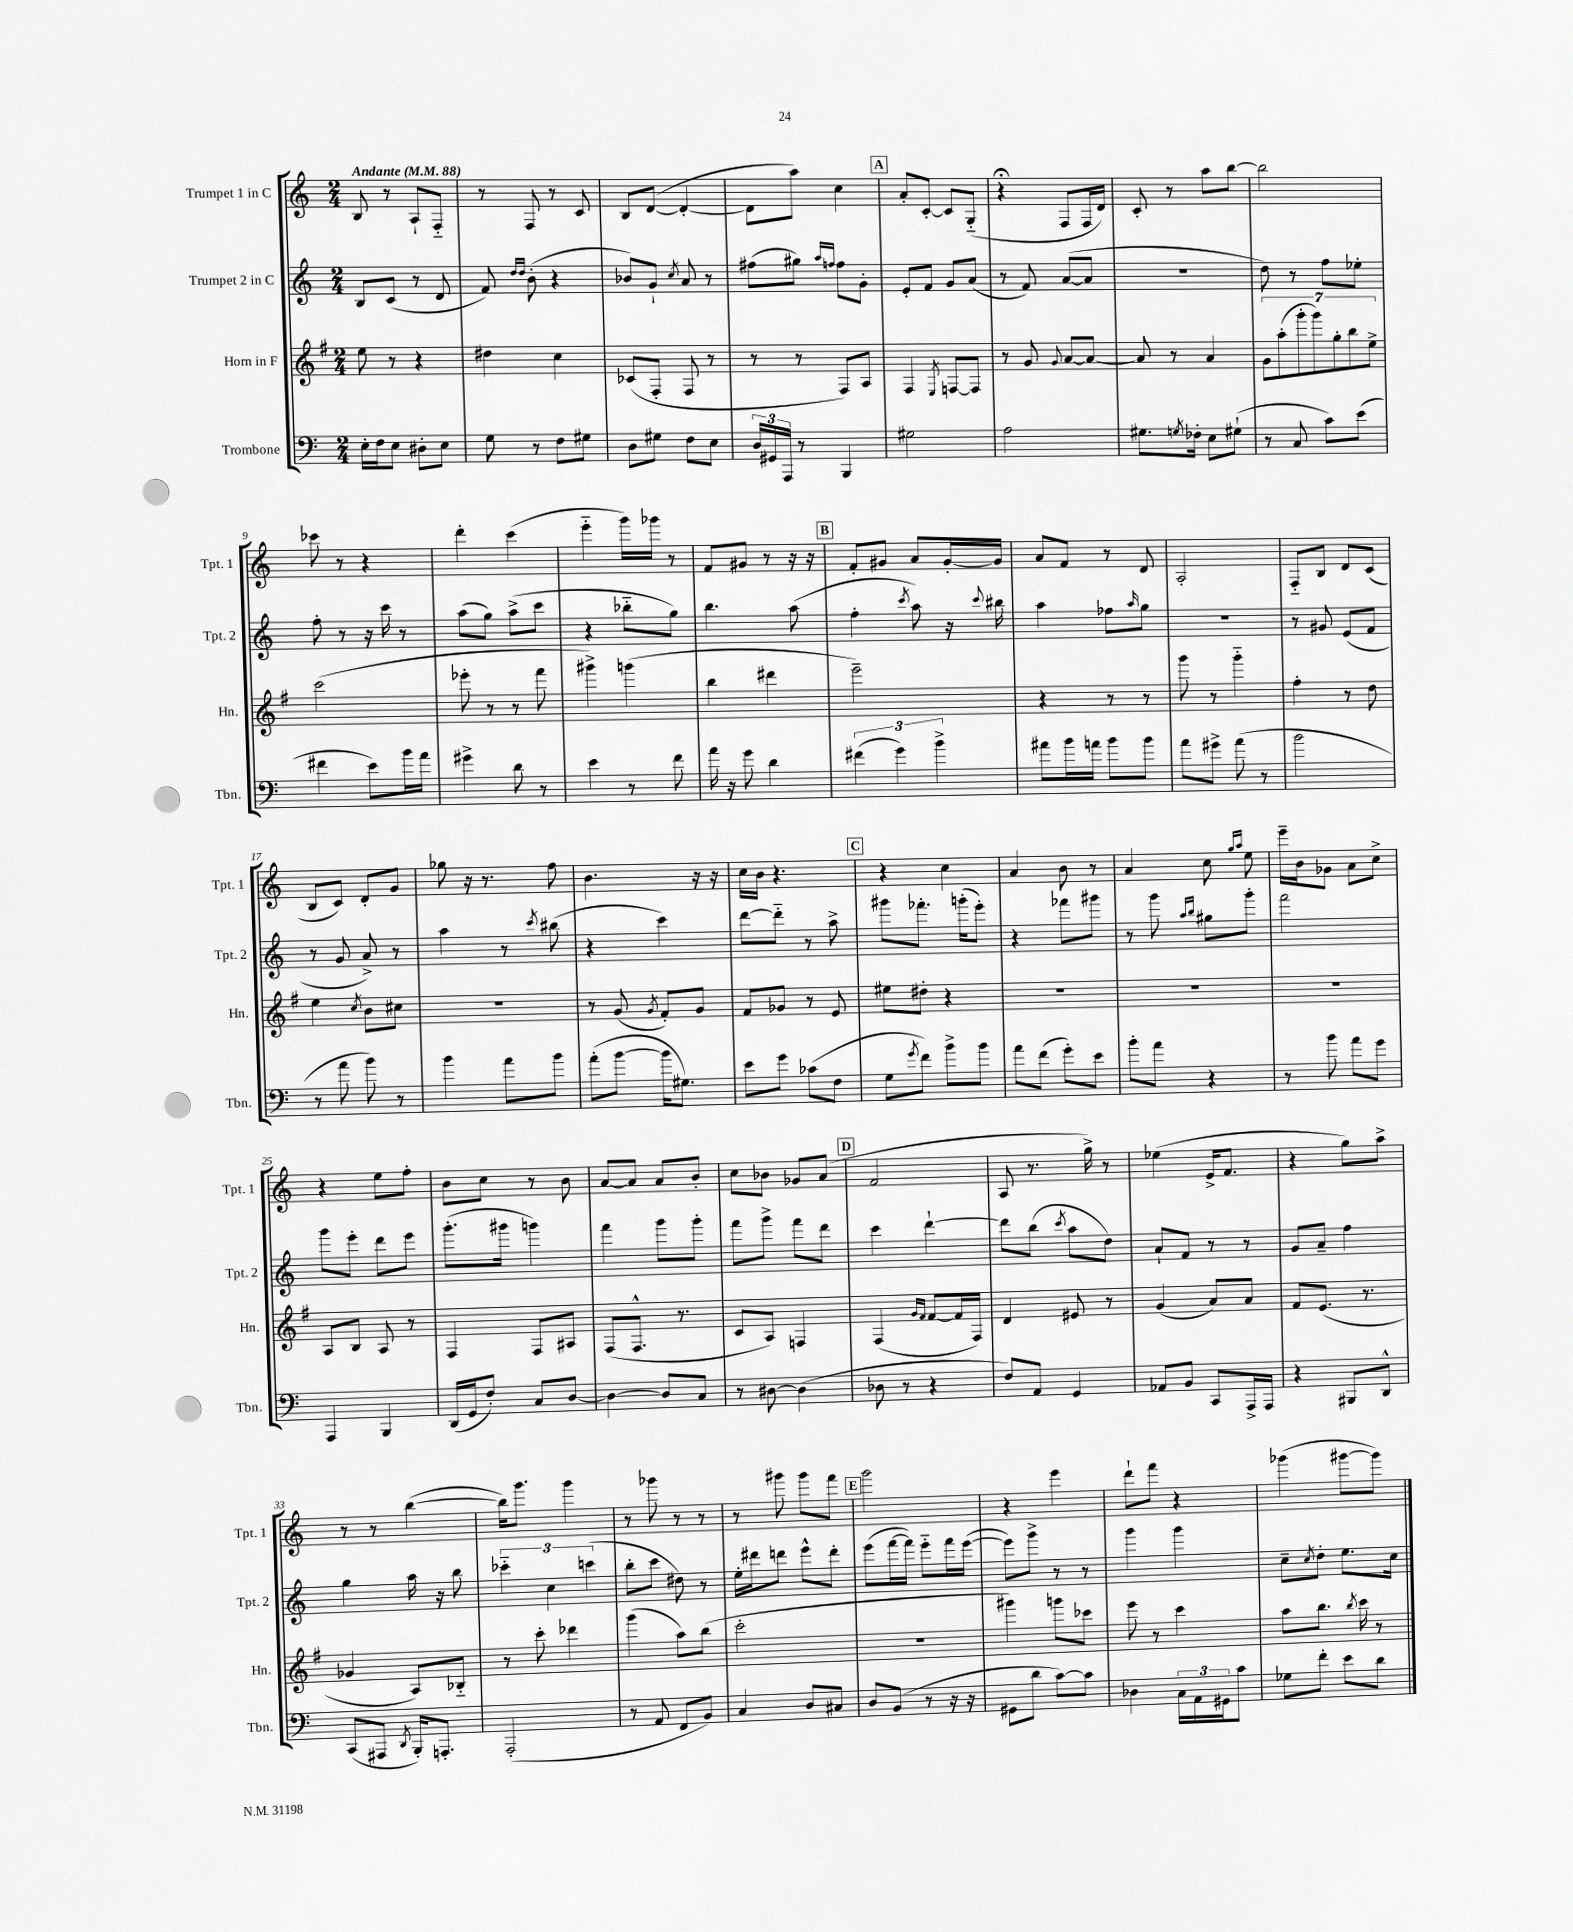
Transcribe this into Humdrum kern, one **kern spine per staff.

**kern	**kern	**kern	**kern
*part4	*part3	*part2	*part1
*staff4	*staff3	*staff2	*staff1
*I"Trombone	*I"Horn in F	*I"Trumpet 2 in C	*I"Trumpet 1 in C
*I'Tbn.	*I'Hn.	*I'Tpt. 2	*I'Tpt. 1
*clefF4	*clefG2	*clefG2	*clefG2
*k[]	*k[f#]	*k[]	*k[]
*M2/4	*M2/4	*M2/4	*M2/4
*MM88	*MM88	*MM88	*MM88
=1	=1	=1	=1
!	!	!	!LO:TX:a:B:t=Andante
16E'\LL	8ee\	8B/L	8B/
16F\J	.	.	.
8E\J	8r	(8c/J	8r
8D#X'\L	4r	8r	8A`/L
8E\J	.	8d/	8F/J
=2	=2	=2	=2
8G\	4dd#X\	8f/)	8r
.	.	16qqdd/LL	.
.	.	16qqdd/JJ	.
8r	.	(8b'\	8F/
8F\L	4cc\	4r	8r
8G#X\J	.	.	8c/
=3	=3	=3	=3
8D\L	(8c-X/L	8b-X/L)	8B/L
8G#X\J	8F#'/J	8g`/J	([8d/J
.	.	8qcc/	.
8F\L	8F#/	8a/	4d'/_
8E\J	8r	8r	.
=4	=4	=4	=4
24D/LL	8r	(8ff#X\L	8d\L]
24GG#X/	.	.	.
24AAA/JJ	.	.	.
8r	8r	8gg#X\J)	8aa\J)
.	.	16qqaa/LL	.
.	.	16qqffn/JJ	.
4BBB/	8F#/L)	8ff\L	4cc\
.	8A/J	8g'\J	.
!!LO:REH:place=s1:t=A
=5	=5	=5	=5
2G#X\	4F#/	8e'/L	8a'/L
.	.	8f/J	[8c'/J
.	8qE/	.	.
.	[8Fn/L	8g/L	8c/L]
.	8F/J]	(8a/J	(8G/J
=6	=6	=6	=6
2A\	8r	8r	4r;<
.	8g/	8f/)	.
.	8qqg/	.	.
.	[8a/L	([8a/L	8F/L
.	8a/J_	8a/J]	16F/L
.	.	.	16d/JJ)
=7	=7	=7	=7
8.G#X\L	8a/]	2r	8c'/
.	8r	.	8r
8qGn/	.	.	.
16F-X'\Jk	.	.	.
8E\L	4a/	.	8aa\L
(8G#X`\J	.	.	[8bb\J
=8	=8	=8	=8
8r	14g\L	8dd\)	2bb\]
.	(14aa'\	.	.
8C/	.	8r	.
.	14ggg'\	.	.
.	14ggg\)	.	.
8c\L)	.	8ff\L	.
.	14gg'\	.	.
.	14bb\	.	.
(8e\J	.	8ee-X'\J	.
.	14ee^\J	.	.
!!LO:LB:g=z
=9	=9	=9	=9
4f#X\	(2ccc\	8ff'\	8ccc-X\
.	.	8r	8r
8e\L)	.	16r	4r
.	.	16ccc\	.
16b\L	.	8r	.
16a\JJ	.	.	.
=10	=10	=10	=10
4g#X^\	8eee-X'\	(8aa\L	4ddd'\
.	8r	8gg\J)	.
8d\	8r	(8aa^\L	(4ccc\
8r	8fff#\	8ccc\J	.
=11	=11	=11	=11
4e\	4ggg#X^\)	4r	4eee\
8r	(4gggn\	8bb-X\L	16ggg\LL)
.	.	.	16ggg-X\JJ
8f\	.	8gg\J)	8r
=12	=12	=12	=12
16a\	4bb\	4.bb\	8f/L
16r	.	.	.
8g\	.	.	8g#X/J
4d\	4ddd#X\	.	8r
.	.	(8aa\	16r
.	.	.	16r
!!LO:REH:place=s1:t=B
=13	=13	=13	=13
(6f#X\	2eee~\)	4ff'\	8f'/L
.	.	.	8g#X/J
6g\)	.	.	.
.	.	8qccc/	.
.	.	8aa\)	8a/L
6b^\	.	.	.
.	.	16r	[16g#'/L
.	.	8qqccc/	.
.	.	16bb#X\	16g#/JJ]
=14	=14	=14	=14
8a#X\L	4r	4aa\	8a/L
16b\L	.	.	8f/J
16an\JJ	.	.	.
8b\L	8r	8ff-X\L	8r
.	.	16qqaa/	.
8b\J	8r	8gg\J	8d/
=15	=15	=15	=15
8a\L	8ggg\	2r	2A'/
8g#X^\J	8r	.	.
(8a\	4ggg\	.	.
8r	.	.	.
=16	=16	=16	=16
2b\	4ff#'\	8r	8F/L
.	.	8g#X/	8B/J
.	8r	(8e/L	8d/L
.	8dd\	8f/J	(8c/J
!!LO:LB:g=z
=17	=17	=17	=17
8r	4ee\	8r	8B/L
8a\	.	8g/	8c/J)
.	8qcc/	.	.
8b\)	8b\L	8a^/)	8d'/L
8r	8cc#X\J	8r	8g/J
=18	=18	=18	=18
4b\	2r	4aa\	8gg-X\
.	.	.	16r
.	.	.	8.r
8a\L	.	8r	.
.	.	8qccc/	.
8b\J	.	(8bb#X\	8ff\
=19	=19	=19	=19
(8a'\L	8r	4r	4.b\
[8b\J	(8g/	.	.
.	8qg/	.	.
16b\KL]	8f#'/L)	4ccc\)	.
8.G#X\J)	.	.	.
.	8g/J	.	16r
.	.	.	16r
=20	=20	=20	=20
8e\L	8f#/L	[8ddd\L	16cc\LL
.	.	.	16b\JJ
8g\J	8g-X/J	8ddd\J]	4.r
(8c-X\L	8r	8r	.
8F\J	8e/	8aa^\	.
!!LO:REH:place=s1:t=C
=21	=21	=21	=21
8G\L	8ee#X\L	8ggg#X\L	4r
8qg/	.	.	.
8f\J)	8dd#X'\J	8.fff-X'\J	.
8b^\L	4r	.	4cc\
.	.	(16gggn'\KL	.
8b\J	.	8eee'\J)	.
=22	=22	=22	=22
8a\L	2r	4r	4a/
(8f\J	.	.	.
8g'\L)	.	8fff-X\L	8b\
8e\J	.	8ggg#X\J	8r
=23	=23	=23	=23
8b'\L	2r	8r	4a/
8a\J	.	8ggg\	.
.	.	16qqaa/LL	.
.	.	16qqbb/JJ	.
4r	.	8gg#X\L	8cc\
.	.	.	16qqgg/LL
.	.	.	16qqaa/JJ
.	.	8ggg'\J	8ee\
=24	=24	=24	=24
8r	2r	2fff\	16eee~\LL
.	.	.	16b\J
8b\	.	.	8g-X\J
8a\L	.	.	8a\L
8g\J	.	.	8cc^\J
!!LO:LB:g=z
=25	=25	=25	=25
4AAA/	8A/L	8ggg\L	4r
.	8B/J	8eee'\J	.
4BBB/	8A/	8ddd\L	8ee\L
.	8r	8eee\J	8ff'\J
=26	=26	=26	=26
(16DD/LL	4F#/	(8.ggg'\L	8b\L
16GG/J	.	.	.
8F'/J)	.	.	8cc\J
.	.	16ggg#X\Jk	.
8C/L	8F#/L	4gggn\)	8r
[8D/J	8A#X/J	.	8b\
=27	=27	=27	=27
4D\_	(8F#/L	4fff\	[8a/L
.	8.F#^^/J	.	8a/J]
8D/L]	.	8ggg\L	8a/L
.	8.r	.	.
8C/J	.	8ggg'\J	8b'/J
=28	=28	=28	=28
8r	8c/L	8fff\L	8cc\L
[8D#X\	8A/J)	8ggg^\J	8b-X\J
(4D#\]	4Fn/	8fff\L	8g-X/L
.	.	8ddd\J	(8a/J
!!LO:REH:place=s1:t=D
=29	=29	=29	=29
8D-X\	(4F#/	4ccc\	2f/
8r	.	.	.
.	16qqg/LL	.	.
.	16qqf#/JJ	.	.
4r	[8f#/L	[4ddd`\	.
.	16f#/L]	.	.
.	16F#/JJ)	.	.
=30	=30	=30	=30
8F/L)	4d/	8ddd\L]	8A/
8AA/J	.	(8bb\J	8.r
.	.	8qccc/	.
4GG/	8e#X/	8aa\L	.
.	.	.	16gg^\)
.	8r	8dd\J)	8r
=31	=31	=31	=31
8AA-X/L	(4g/	8a`/L	(4ee-X\
8BB/J	.	8f/J	.
8CC/L	8a/L)	8r	16e^/KL
.	.	.	8.f/J
16AAA^/L	8a/J	8r	.
16AAA/JJ	.	.	.
=32	=32	=32	=32
4r	8f#/L	8g/L	4r
.	(8.e/J	8a~/J	.
8BBB#X/L	.	4ff\	8gg\L)
.	8.r	.	.
8DD^^/J	.	.	8aa^\J
!!LO:LB:g=z
=33	=33	=33	=33
(8CC/L	4g-X/	4gg\	8r
8AAA#X/J	.	.	8r
8qDD/	.	.	.
16BBB'/KL)	8A/L)	16aa\	([4bb\
8.AAAn'/J	.	16r	.
.	8B-X/J	8bb\	.
=34	=34	=34	=34
(2AAA'/	8r	6ccc-X\	16bb\KL])
.	.	.	8.ggg\J
.	8ccc'\	.	.
.	.	6cc\	.
.	4ddd-X\	.	4ggg\
.	.	(6cccn\	.
=35	=35	=35	=35
8r	(4ggg\	8bb'\L	8r
8AA/	.	8ccc\J	8ggg-X\
8FF/L	8aa\L)	8dd#X\)	8r
8BB/J)	(8bb\J	8r	8r
=36	=36	=36	=36
4C/	2ccc'\	16ee'\LL	8r
.	.	16ddd#X\J	.
.	.	8dddn\J	8ggg#X\
8D/L	.	8eee^^\L	8ggg#\L
8C#X/J	.	8ddd'\J	8fff\J
!!LO:REH:place=s1:t=E
=37	=37	=37	=37
8D/L	2r	(8eee\L	2ggg\
(8BB/J	.	[16fff\L	.
.	.	16fff\JJ])	.
8r	.	8eee\L	.
16r	.	16fff\L	.
16r	.	([16eee\JJ	.
=38	=38	=38	=38
8GG#X\L	4ggg#X\)	8eee\L])	4r
8d\J	.	8ggg^\J	.
[8c\L)	8gggn\L	8r	4eee\
8c\J]	8ccc-X\J	8r	.
=39	=39	=39	=39
4D-X\	8eee\	4ggg\	8ddd`\L
.	8r	.	8fff\J
24C\LL	4ccc\	4ggg\	4r
24AA\	.	.	.
24GG#X\J	.	.	.
8c\J	.	.	.
=40	=40	=40	=40
8G-X\L	8aa\L	8cc~\L	(4ggg-X\
.	.	8qcc/	.
8f'\J	8.bb\J	8dd'\J	.
8e\L	.	8.ee\L	[8ggg#X\L
.	8qbb/	.	.
.	16ccc\	.	.
8d\J	8r	.	8ggg#\J])
.	.	16cc\Jk	.
==	==	==	==
*-	*-	*-	*-
